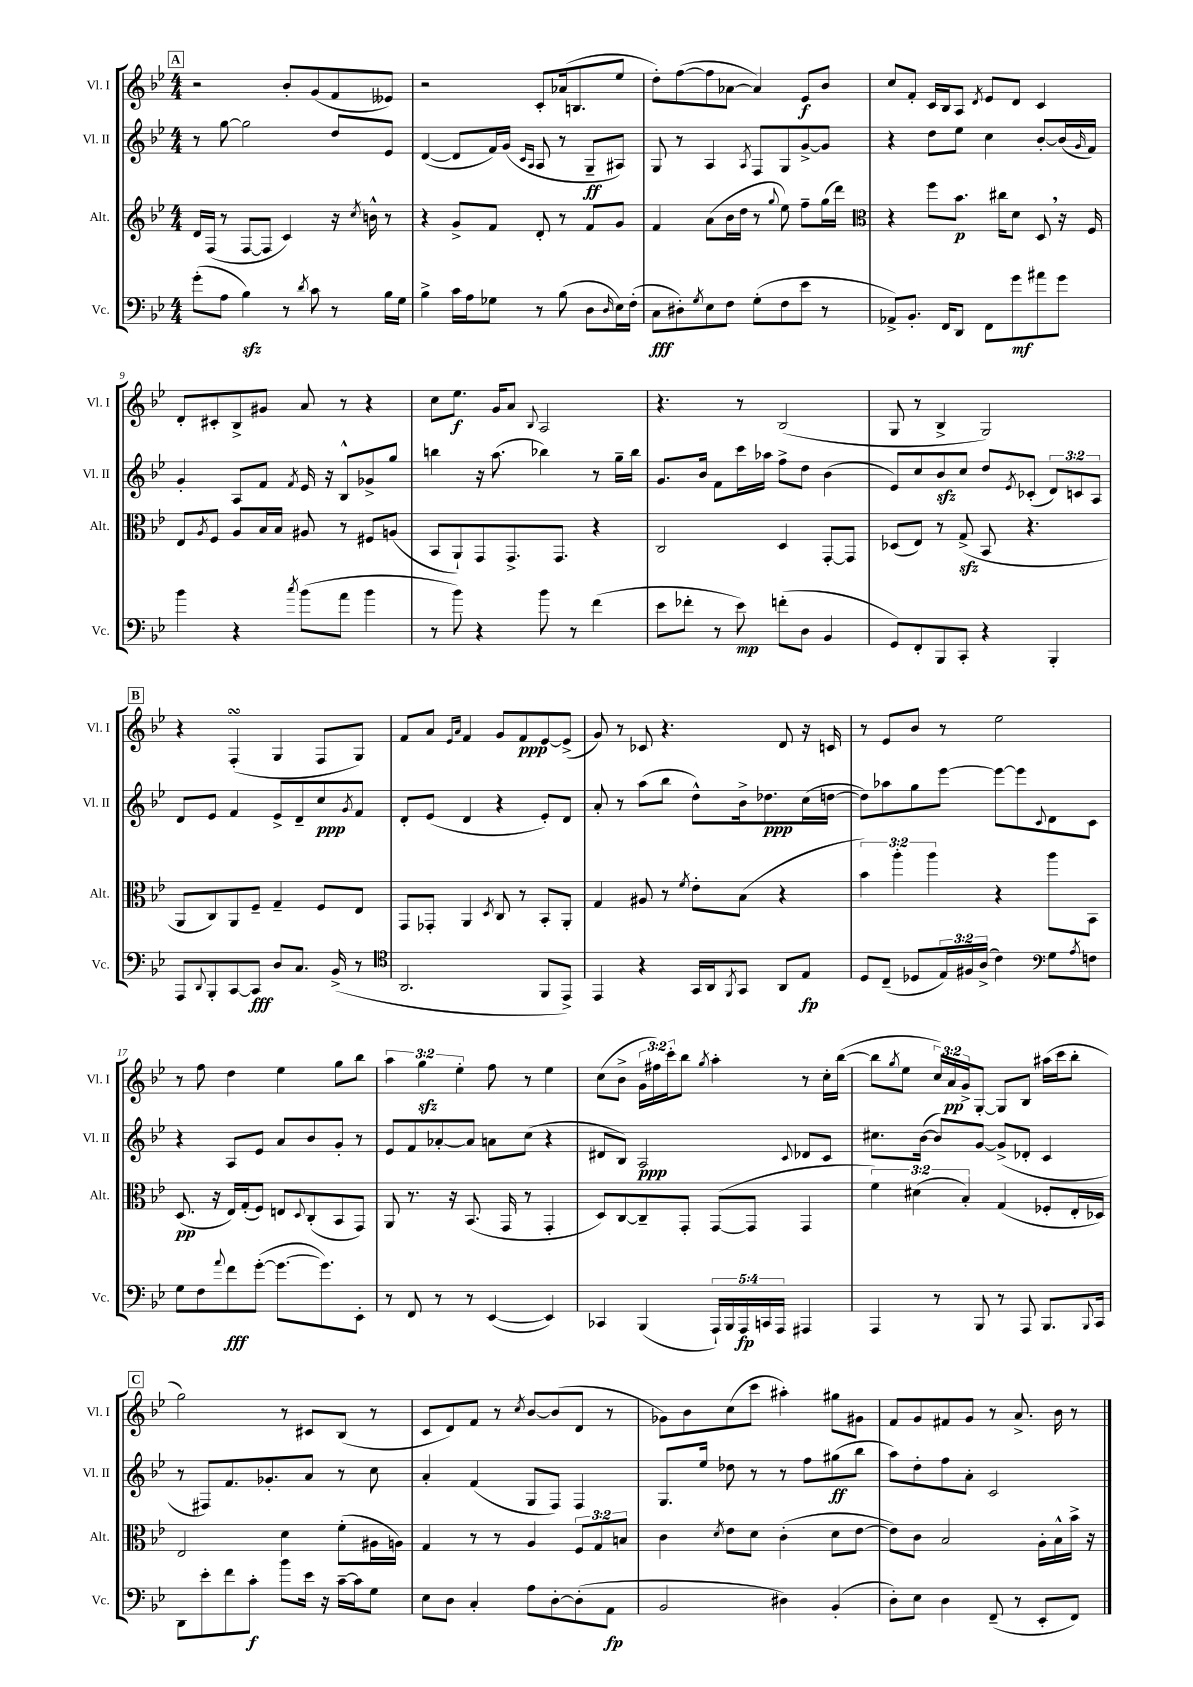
<<
\new StaffGroup <<
\new Staff = "s0" \with { instrumentName = "Vl. I" shortInstrumentName = "Vl. I" } {
    \clef treble \key bes \major \numericTimeSignature \time 4/4 \override Staff.TupletNumber.text = #tuplet-number::calc-fraction-text
    \mark \markup { \box "A" } r2 bes'8-. g'8( f'8 eeses'8) |
    r2 c'8-. aes'16( b8. ees''8 |
    d''8-.) f''8~( f''8 aes'8~ aes'4) ees'8\f bes'8 |
    c''8 f'8-. c'16 bes16 a8 \acciaccatura { d'8 } ees'8 d'8 c'4 |
    d'8-. cis'8-. bes8-> gis'8 a'8 r8 r4 |
    c''8 ees''8.\f g'16 a'8 \appoggiatura { bes8 } a2 |
    r4. r8 bes2( |
    g8 r8 bes4-> g2) |
    \mark \markup { \box "B" } r4 f4-.\turn( g4 f8 g8) |
    f'8 a'8 \grace { ees'16 a'16 } f'4 g'8 f'8\ppp ees'8~ ees'8->( |
    g'8) r8 ces'8 r4. d'8 r16 c'16 |
    r8 ees'8 bes'8 r8 ees''2 |
    r8 f''8 d''4 ees''4 g''8 bes''8 |
    \tuplet 3/2 { a''4 g''4\sfz ees''4-. } f''8 r8 ees''4 |
    c''8( bes'8-> \tuplet 3/2 { g'16 fis''16) c'''16-. } bes''8 \acciaccatura { g''8 } a''4-. r8 c''16-. bes''16~( |
    bes''8 \acciaccatura { g''8 } ees''8 \tuplet 3/2 { c''16) a'16\pp g'16-> } g8~-. g8 bes8 ais''16( c'''16 bes''8-. |
    \mark \markup { \box "C" } g''2) r8 cis'8 bes8( r8 |
    c'8 d'8) f'8 r8 \acciaccatura { c''8 } bes'8~ bes'8( d'8 r8 |
    ges'8) bes'8 c''8( c'''8 ais''4-.) gis''8 gis'8 |
    f'8 g'8 fis'8 g'8 r8 a'8.-> bes'16 r8 \bar "|." |
}
\new Staff = "s1" \with { instrumentName = "Vl. II" shortInstrumentName = "Vl. II" } {
    \clef treble \key bes \major \numericTimeSignature \time 4/4 \override Staff.TupletNumber.text = #tuplet-number::calc-fraction-text
    \mark \markup { \box "A" } r8 g''8~ g''2 d''8 ees'8 |
    d'4~( d'8 f'16) g'16( \grace { c'16 a16 } a8 r8 g8--\ff ais8) |
    g8 r8 a4 \acciaccatura { a8 } f8 g8 g'8~-> g'8 |
    r4 d''8 ees''8 c''4 bes'8~-. bes'16( \grace { g'16 } f'16) |
    g'4-. a8 f'8 \acciaccatura { f'8 } ees'16 r16 bes8-^ ges'8-> g''8 |
    b''4 r16 a''8.( bes''4) r8 g''16-- bes''16 |
    g'8. bes'16 f'8 c'''16 aes''16 f''8-> d''8 bes'4( |
    ees'8) c''8 bes'8\sfz c''8 d''8 \acciaccatura { ees'8 } ces'8-.( \tuplet 3/2 { d'8) c'8 a8 } |
    \mark \markup { \box "B" } d'8 ees'8 f'4 ees'8-> d'8-- c''8\ppp \acciaccatura { g'8 } f'8 |
    d'8-. ees'8( d'4 r4 ees'8-.) d'8 |
    a'8-. r8 a''8( bes''8 d''8-^) bes'16-> des''8.\ppp c''16( d''16~ |
    d''8) aes''8 g''8 ees'''8~ ees'''8~ ees'''8 \appoggiatura { c'8 } d'8 c'8 |
    r4 a8 ees'8 a'8 bes'8 g'8-. r8 |
    ees'8 f'8 aes'8~-. aes'8 a'8 c''8( r4 |
    dis'8 bes8) a2\ppp \appoggiatura { c'8 } des'8 c'8 |
    cis''8. bes'16~( bes'8) g'8~ g'8->( des'8-. c'4 |
    \mark \markup { \box "C" } r8 fis8) f'8. ges'8.-. a'8 r8 c''8 |
    a'4-. f'4( g8 f8) f4 |
    g8. ees''16 des''8 r8 r8 f''8 gis''8\ff( bes''8 |
    a''8) d''8-. f''8 a'8-. c'2 \bar "|." |
}
\new Staff = "s2" \with { instrumentName = "Alt." shortInstrumentName = "Alt." } {
    \clef treble \key bes \major \numericTimeSignature \time 4/4 \override Staff.TupletNumber.text = #tuplet-number::calc-fraction-text
    \mark \markup { \box "A" } d'16 f16( r8 f8~ f8 c'4) r16 \acciaccatura { c''8 } b'16-^ r8 |
    r4 g'8-> f'8 d'8-. r8 f'8 g'8 |
    f'4 a'8( bes'16 d''16 r8 \appoggiatura { g''8 } ees''8) f''8-- g''16( d'''16) |
    \clef alto r4 f''8 bes'8.\p cis''16 d'8 d8 \breathe r16 f16 |
    ees8 \acciaccatura { a8 } f8 a8 bes16 bes16 ais8 r8 fis8 a8( |
    bes,8 a,8-!) g,8 g,8.-> g,8. r4 |
    c2 d4 g,8~-. g,8 |
    des8( ees8) r8 g8->\sfz( bes,8 r4. |
    \mark \markup { \box "B" } a,8 c8) a,8 f8-- g4-- f8 ees8 |
    g,8 ges,8-. a,4 \acciaccatura { d8 } c8 r8 bes,8-. a,8-. |
    g4 ais8 r8 \acciaccatura { f'8 } ees'8-. bes8( r4 |
    \tuplet 3/2 { bes'4) a''4-. a''4 } r4 a''8 bes,8 |
    d8.\pp( r16 ees16) g16-.( f8) e8 \appoggiatura { d8 } c8-.( bes,8 g,8) |
    a,8 r8. r16 bes,8.( g,16 r8 g,4-. |
    d8) c8~ c8-- g,8-. g,8~( g,8 g,4 |
    \tuplet 3/2 { f'4) dis'4( bes4-.) } g4( fes8-. ees16-. des16) |
    \mark \markup { \box "C" } ees2 d'4 f'8-.( ais16 a16) |
    g4 r8 r8 a4 \tuplet 3/2 { f8 g8 b8 } |
    c'4 \acciaccatura { d'8 } ees'8 d'8 c'4-.( d'8 ees'8~ |
    ees'8) c'8 bes2 a16-. bes16-^ bes'16-> r16 \bar "|." |
}
\new Staff = "s3" \with { instrumentName = "Vc." shortInstrumentName = "Vc." } {
    \clef bass \key bes \major \numericTimeSignature \time 4/4 \override Staff.TupletNumber.text = #tuplet-number::calc-fraction-text
    \mark \markup { \box "A" } g'8-.( a8 bes4\sfz) r8 \acciaccatura { d'8 } c'8 r8 bes16 g16 |
    bes4-> c'16 a16 ges8 r8 bes8( d8 \grace { d16 } ees16) f16-.( |
    c8\fff dis8-.) \acciaccatura { g8 } ees8 f8 g8-.( f8 ees'8 r8 |
    aes,8->) bes,8.-. f,16 d,8 f,8 g'8\mf ais'8 g'8 |
    bes'4 r4 \acciaccatura { c''8 } bes'8( a'8 bes'4 |
    r8 bes'8) r4 bes'8 r8 f'4( |
    ees'8 fes'8-. r8 ees'8\mp) f'8-.( d8 bes,4 |
    g,8) f,8-. bes,,8 c,8-. r4 bes,,4-. |
    \mark \markup { \box "B" } a,,8 \appoggiatura { d,8 } bes,,8-. c,8~ c,8\fff d8 c8. bes,16->( r8 |
    \clef tenor a,2. f,8 ees,8->) |
    ees,4 r4 g,16 a,16 \acciaccatura { f,8 } g,8 a,8 ees8\fp |
    d8 c8--( des8 \tuplet 3/2 { ees16) fis16 a16->( } c'4) \clef bass g8 \acciaccatura { a8 } f8 |
    g8 f8 \appoggiatura { a'8 } f'8\fff g'8~-.( g'8.~ g'8.) ees,8-. |
    r8 f,8 r8 r8 ees,4~( ees,4) |
    ces,4 bes,,4( \tuplet 5/4 { a,,16-!) bes,,16 a,,16\fp c,16 a,,16 } ais,,4 |
    a,,4 r8 bes,,8 r8 a,,8 bes,,8. \appoggiatura { bes,,8 } c,16 |
    \mark \markup { \box "C" } d,8 ees'8-. f'8 c'8-.\f bes'8 ees'16 r16 c'16~-- c'16 g8 |
    ees8 d8 c4-. a8 d8~-. d8-.( a,8\fp |
    bes,2 dis4) bes,4-.( |
    d8-.) ees8 d4 f,8--( r8 ees,8-. f,8) \bar "|." |
}
>>
>>
\layout { \context { \Score currentBarNumber = #5 } }
